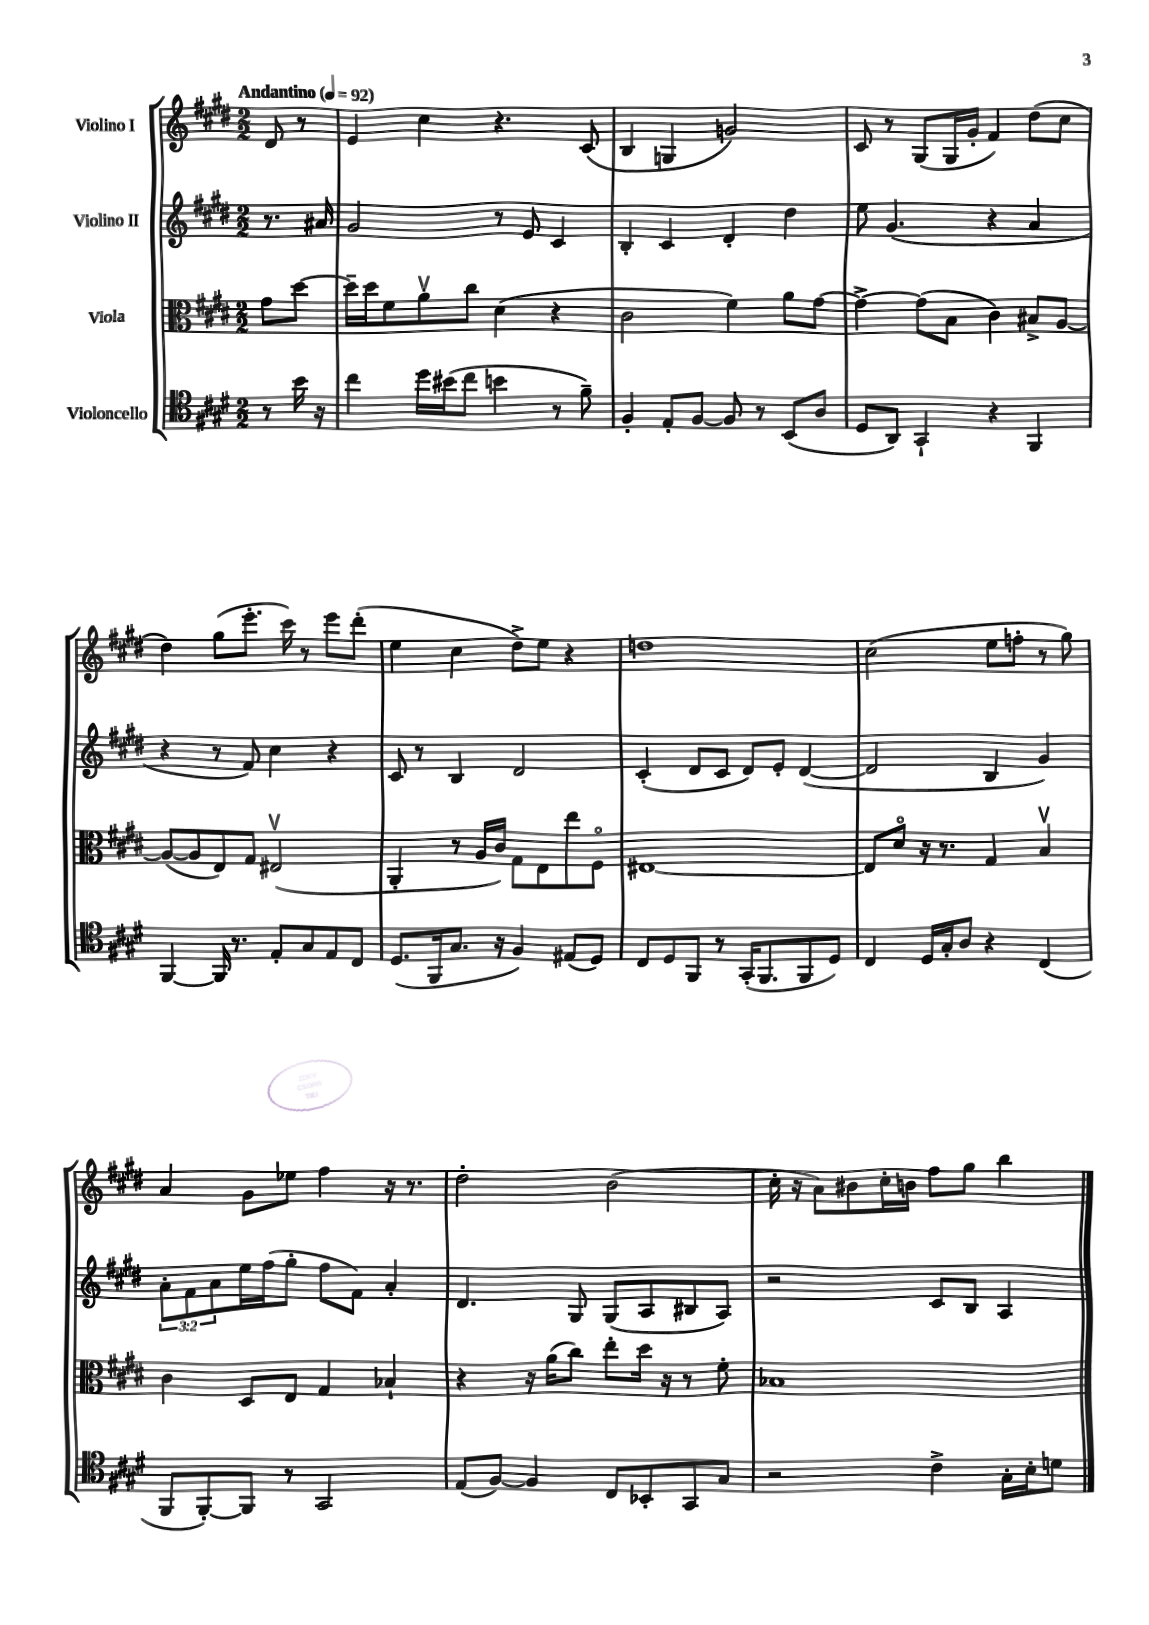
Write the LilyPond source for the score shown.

<<
\new StaffGroup <<
\new Staff = "s0" \with { instrumentName = "Violino I" } {
    \clef treble \key e \major \numericTimeSignature \time 2/2 \partial 4 \tempo "Andantino" 4 = 92
    dis'8 r8 |
    e'4 cis''4 r4. cis'8( |
    b4 g4 g'2) |
    cis'8 r8 gis8( gis16 gis'16-. fis'4) dis''8( cis''8 |
    dis''4) gis''8( e'''8.-. cis'''16) r8 e'''8 dis'''8-.( |
    e''4 cis''4 dis''8->) e''8 r4 |
    d''1 |
    cis''2( e''8 f''8-. r8 gis''8) |
    a'4 gis'8 ees''8 fis''4 r16 r8. |
    dis''2-. b'2( |
    cis''16-. r16 a'8) bis'8 cis''16-. b'16 fis''8 gis''8 b''4 \bar "|." |
}
\new Staff = "s1" \with { instrumentName = "Violino II" } {
    \clef treble \key e \major \numericTimeSignature \time 2/2 \override Staff.TupletNumber.text = #tuplet-number::calc-fraction-text \partial 4
    r8. ais'16 |
    gis'2 r8 e'8 cis'4 |
    b4-. cis'4 dis'4-. dis''4 |
    e''8 gis'4.( r4 a'4 |
    r4 r8 fis'8) cis''4 r4 |
    cis'8 r8 b4 dis'2 |
    cis'4-.( dis'8 cis'8 dis'8) e'8-. dis'4~( |
    dis'2 b4 gis'4) |
    \tuplet 3/2 { a'8-. fis'8 a'8 } e''16 fis''16( gis''8-. fis''8 fis'8) a'4-. |
    dis'4. gis8 gis8( a8 bis8 a8) |
    r2 cis'8 b8 a4 \bar "|." |
}
\new Staff = "s2" \with { instrumentName = "Viola" } {
    \clef alto \key e \major \numericTimeSignature \time 2/2 \partial 4
    gis'8 dis''8~ |
    dis''16-- dis''16 fis'8 a'8\upbow cis''8 dis'4( r4 |
    cis'2 fis'4) a'8 gis'8~ |
    gis'4~-> gis'8( b8 cis'4) bis8-> a8~ |
    a8~( a8 e8) gis8 eis2\upbow( |
    a,4-. r8 a16 cis'16) gis8 e8 e''8 fis8\flageolet |
    eis1~ |
    eis8 dis'8\flageolet r16 r8. gis4 b4\upbow |
    cis'4 dis8 e8 gis4 bes4-! |
    r4 r16 a'16( cis''8) e''8-. dis''16 r16 r8 fis'8-. |
    bes1 \bar "|." |
}
\new Staff = "s3" \with { instrumentName = "Violoncello" } {
    \clef tenor \key e \major \numericTimeSignature \time 2/2 \partial 4
    r8 b'16 r16 |
    cis''4 dis''16 bis'16( cis''8 b'4 r8 fis'8--) |
    fis4-. e8-. fis8~ fis8 r8 b,8( a8 |
    dis8 a,8) gis,4-! r4 fis,4 |
    fis,4~ fis,16 r8. e8-. gis8 e8 cis8 |
    dis8.( fis,16 gis8. r16 fis4) eis8( dis8) |
    cis8 dis8 fis,8 r8 gis,16-.( fis,8. fis,8 dis8) |
    cis4 dis16 gis16-. a8 r4 cis4( |
    fis,8 fis,8~-.) fis,8 r8 gis,2 |
    e8( fis8~) fis4 cis8 bes,8-. gis,8 gis8 |
    r2 cis'4-> gis16-. b16-. d'8 \bar "|." |
}
>>
>>
\layout { \context { \Score \remove "Bar_number_engraver" } }
